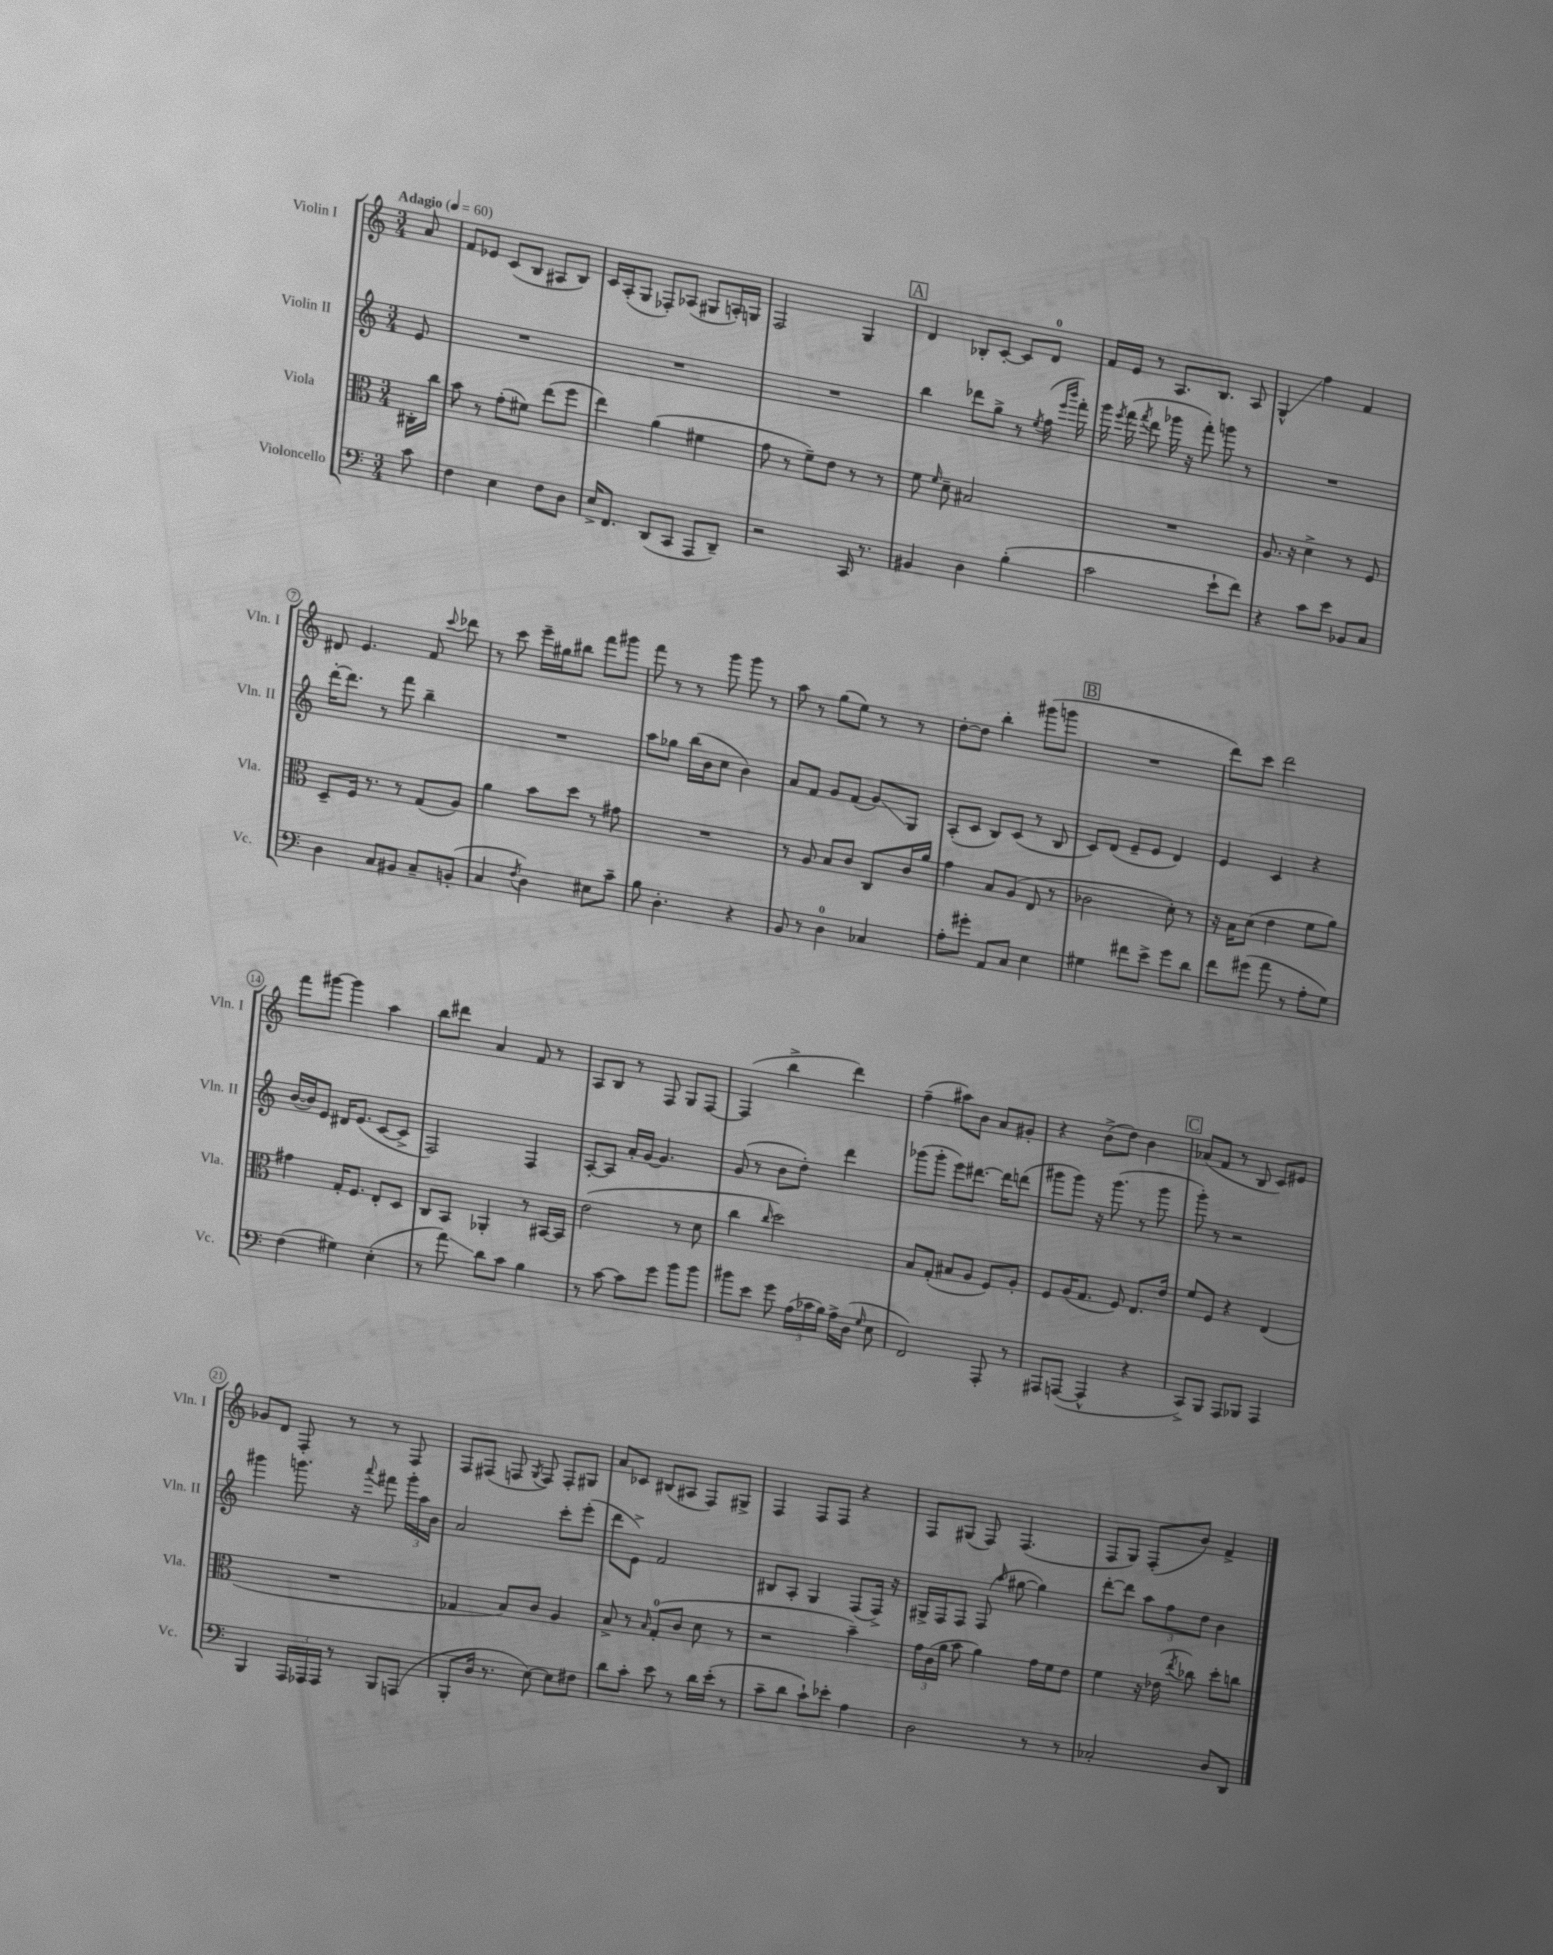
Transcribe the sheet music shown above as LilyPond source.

<<
\new StaffGroup <<
\new Staff = "s0" \with { instrumentName = "Violin I" shortInstrumentName = "Vln. I" } {
    \clef treble \key c \major \numericTimeSignature \time 3/4 \partial 8 \tempo "Adagio" 4 = 60
    \autoBeamOff a'8 |
    f'8[ ees'8] c'8[( b8] ais8[ b8]) |
    c'16[ a16-.( g8] fes8[-.) aes8]( gis8[ a16-.) g16] |
    f2 g4 |
    \mark \markup { \box "A" } d'4 bes8[-. c'8]~-. c'8[ d'8]-0 |
    f'16[ e'16] r8 a8.[ b8.] a8 |
    g4-^\glissando f''4 f'4 |
    dis'8 e'4. f'8 \appoggiatura { c'''8 } des'''8 |
    r8 c'''8 e'''16[-- gis''16 bis''8] f'''8[ gis'''8] |
    f'''8 r8 r8 g'''8 g'''8 r8 |
    a''8 r8 g''8[( e''8]) r8 r8 |
    d''8[~-. d''8] b''4-. gis'''8[( g'''8] |
    \mark \markup { \box "B" } R2. |
    d'''8[) c'''8] d'''2 |
    f'''8[ gis'''8]~ gis'''4 a''4 |
    b''8[ dis'''8] a'4 f'8 r8 |
    a8[ b8] r8 f8 g8[ f8]~ |
    f4( b''4-> d'''4) |
    f''4--( ais''8[) b'8] a'8[ gis'8]-. |
    r4 b'8[->( d''8]) b'4 |
    \mark \markup { \box "C" } aes'8[( f'8] r8 b8 c'8[) eis'8] |
    ges'8[ d'8] f8-. r8 r8 f8 |
    f8[ fis8]( f8 \acciaccatura { g8 } f8) f8[-. gis8] |
    a'8[ ces'8] bis8[( ais8] f8[) gis8]-> |
    f4 f8[ f8] r4 |
    f8[ gis8]( f8) f4.( |
    f8[ g8]) f8[-.( b'8]) f'4-> \bar "|." |
}
\new Staff = "s1" \with { instrumentName = "Violin II" shortInstrumentName = "Vln. II" } {
    \clef treble \key c \major \numericTimeSignature \time 3/4 \partial 8
    \autoBeamOff e'8 |
    R2. |
    R2. |
    R2. |
    \mark \markup { \box "A" } b''4 des'''8[ g''8]-> r8 \acciaccatura { e''8 } f''16( \grace { e'''16[ b'''16] } f'''16-.) |
    g'''16 \acciaccatura { e'''8 } f'''16( \acciaccatura { f'''8 } d'''8 ges'''16 r16 f'''8-.) g'''8 r8 |
    R2. |
    d'''16[~-. d'''8.] r8 f'''8 b''4-- |
    R2. |
    a''8[ ges''8] b''16[( b'16 c''8] b'4) |
    a'8[ f'8] g'8[ f'8]( g'8[\glissando) g8] |
    a8[-.( c'8] b8[) c'8]( r8 b8 |
    \mark \markup { \box "B" } c'8[) d'8]( e'8[-- e'8] d'4) |
    e'4 c'4 r4 |
    b'16[~( b'16) e'8] dis'16[ e'8.]( c'8[~ c'8]-> |
    f2) f4 |
    a8[~-. a8] a'16[-. g'16]~ g'4. |
    g'8( r8 b'8[ d''8]-.) d'''4 |
    ges'''8[( ges'''8]-. e'''8[) dis'''8.]~ dis'''16[ d'''8]( |
    gis'''8[ gis'''8]) r16 gis'''8.( r8 gis'''8 |
    \mark \markup { \box "C" } g'''8-.) r8 r2 |
    gis'''4 g'''8. r16 \appoggiatura { a'''8 } fis'''8 \tuplet 3/2 { g'''16[-. a''16 b'16] } |
    a'2 c'''8[-. e'''8]-.( |
    d'''8[ e'8]->) f'2 |
    bis8[ a8]-. g4 f8[( f16]->) r16 |
    gis16[-> f16 f8] f8( \grace { a''16 } gis''8~ gis''4) |
    d'''8[~-. d'''8] \tuplet 3/2 { a''8[ f''8 d''8] } b'4 \bar "|." |
}
\new Staff = "s2" \with { instrumentName = "Viola" shortInstrumentName = "Vla." } {
    \clef alto \key c \major \numericTimeSignature \time 3/4 \partial 8
    \autoBeamOff cis16[-. c''16] |
    b'8 r8 g'8[-.( fis'8]) e''8[( f''8] |
    e''4) a'4( fis'4 |
    g'8 r8 f'8[--) e'8] r8 r8 |
    \mark \markup { \box "A" } f'8 \grace { f'16 } d'8-- bis2 |
    R2. |
    a8. r16 d'4-> r8 f8 |
    d8[-- f16] r8. r8 g8[( a8]) |
    a'4 b'8[ d''8] r8 gis'8 |
    R2. |
    r8 a8 b8[ c'8] c8[ c'16 a'16] |
    g'4 b8[ a8]( e8 r8 |
    \mark \markup { \box "B" } ces'2 d'8-.) r8 |
    r16 b16[ d'8]( e'4 f'8[ a'8]) |
    gis'4 g16[-. f8.] e8[-. d8] |
    c8[ b,8] aes,4-. r8 bis,16[~ bis,16] |
    e'2( r8 d'8 |
    c''4 \grace { c''16 } d''2) |
    b8[ g8]-.( bis8[ a8] f8[) a8]-. |
    f8[ a16( g8.] f8) e8.[ e'16] |
    \mark \markup { \box "C" } f'8[ f8] r4 e4( |
    R2. |
    ges4 b8[) c'8] a4 |
    b8-> r8 \grace { b16 } g8[-0-.( c'8] d'8 r8 |
    r2 b'4--) |
    \tuplet 3/2 { g'16[ c'16( a'16] } b'8 a'4) g'16[ f'16 e'8] |
    f'4 r16 ees'16( \acciaccatura { e''8 } ces''8) d''8[-. c''8] \bar "|." |
}
\new Staff = "s3" \with { instrumentName = "Violoncello" shortInstrumentName = "Vc." } {
    \clef bass \key c \major \numericTimeSignature \time 3/4 \partial 8
    \autoBeamOff c'8 |
    f4 e4 f8[ d8] |
    e16[-> f,8.] d,8[( c,8] a,,8[ d,8]--) |
    r2 c,16 r8. |
    \mark \markup { \box "A" } bis,4 d4 b4-.( |
    c'2 e'8[-! f'8]) |
    r4 c'8[ e'8] bes,8[ c8] |
    d4 c8[ bis,8] c8[-- b,8]-.( |
    c4 \acciaccatura { f8 } d4) eis8[ c'8]-- |
    b8 d4.-. r4 |
    b,8 r8 d4-0 ces4 |
    a8[-. gis'8]-. a,8[ c8] e4 |
    \mark \markup { \box "B" } gis4 fis'8[ e'8]-> g'8[ d'8] |
    f'8[ gis'8]( a'8 r8 a8[-. g8]) |
    f4( gis4) e4-.( |
    r8 a'8\glissando) d'8[ c'8] b4 |
    r8 c'8~ c'8[ g'8] b'8[ b'8] |
    bis'8[ e'8] g'8 \tuplet 3/2 { a16[( ces'16 b16]) } a16[-> d16]( \grace { g16 } e8 |
    f,2) a,,8-. r8 |
    ais,,8[ a,,8]~( a,,4-^ r4 |
    \mark \markup { \box "C" } c,8[->) b,,8] a,,8[ bes,,8] a,,4 |
    b,,4 \tuplet 3/2 { a,,16[ aes,,16 aes,,16] } r8 b,,8[ a,,8]( |
    b,,8[-. d16] r8. e8~) e8[ fis8] |
    d'8[ c'8]-. e'8 r8 d'16[ e'16]-.( r8 |
    c'8[-- d'8] c'8[-!) ees'8]-. a4 |
    d2 r8 r8 |
    ces2-. d8[ d,8] \bar "|." |
}
>>
>>
\layout { \context { \Score \override BarNumber.stencil = #(make-stencil-circler 0.1 0.3 ly:text-interface::print) } }
